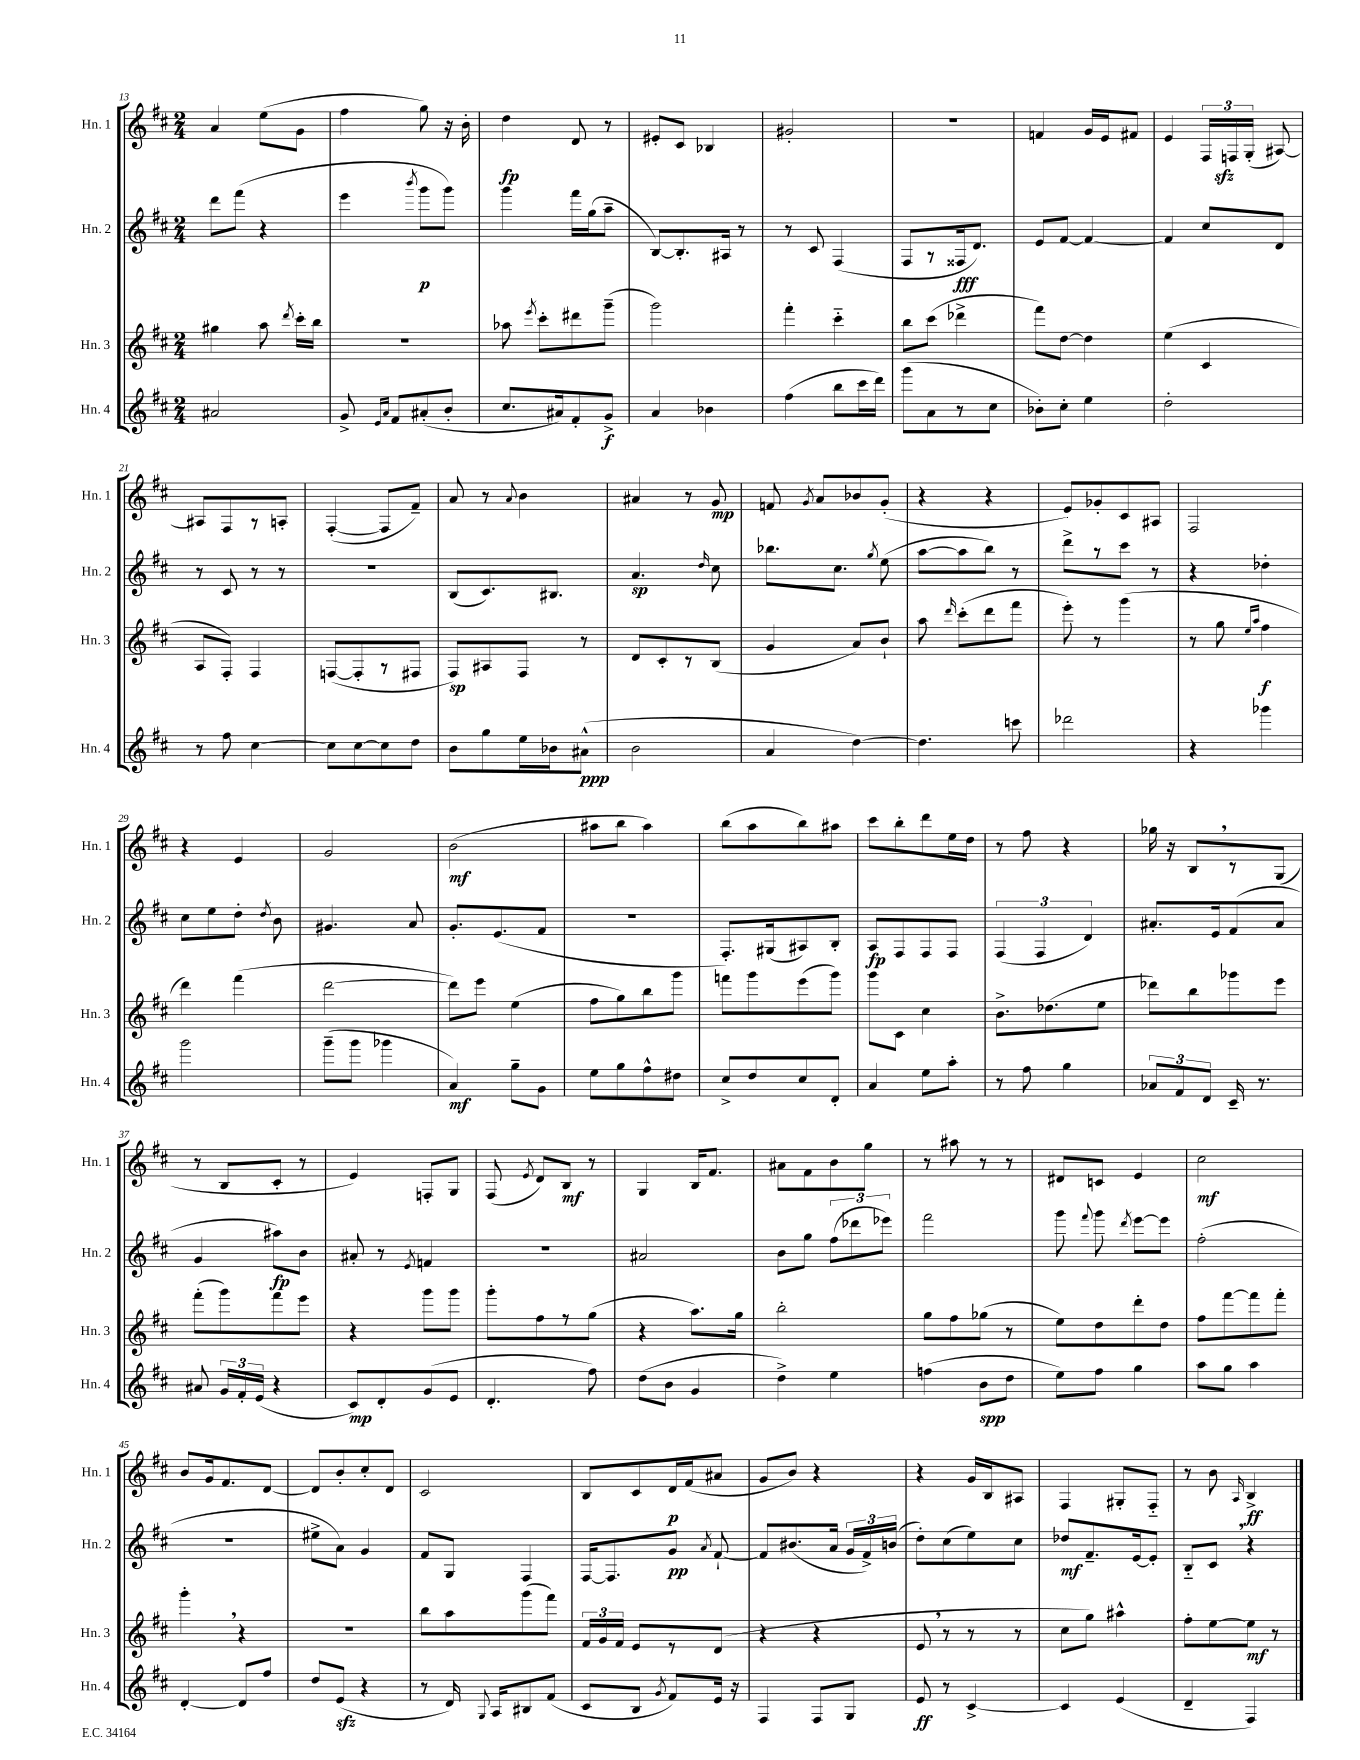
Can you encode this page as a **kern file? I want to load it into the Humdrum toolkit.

**kern	**kern	**kern	**kern
*staff4	*staff3	*staff2	*staff1
*clefG2	*clefG2	*clefG2	*clefG2
*k[f#c#]	*k[f#c#]	*k[f#c#]	*k[f#c#]
*M2/4	*M2/4	*M2/4	*M2/4
2a#	4gg#	8ddd	4a
.	.	(8fff#	.
.	8aa	4r	(8ee
.	8qddd	.	.
.	16ccc#'	.	8g
.	16bb	.	.
=	=	=	=
8g^	2r	4eee	4ff#
16qqe	.	.	.
16qqa	.	.	.
8f#	.	.	.
.	.	8qbbb	.
(8a#'	.	8ggg	8gg)
8b'	.	8ggg)	16r
.	.	.	16b'
=	=	=	=
8.cc#	8aa-	4ggg	4dd
.	8qeee	.	.
.	8ccc#'	.	.
16a#)	.	.	.
8f#'	8ddd#	16fff#	8d
.	.	(16gg	.
8g^	(8ggg~	8aa~	8r
=	=	=	=
4a	2ggg)	[8B)	8e#'
.	.	8.B']	8c#
4b-	.	.	4B-
.	.	16A#	.
.	.	8r	.
=	=	=	=
(4ff#	4fff#'	8r	2g#'
.	.	8c#	.
8bb	4ccc#'~	(4F#	.
16ccc#	.	.	.
16ddd)	.	.	.
=	=	=	=
(8ggg	8bb	8F#	2r
8a	(8ccc#	8r	.
8r	4ddd-^	16F##	.
.	.	8.d)	.
8cc#	.	.	.
=	=	=	=
8b-')	8fff#)	8e	4f
8cc#'	[8dd	[8f#	.
4ee	4dd]	4f#_	16g
.	.	.	16e
.	.	.	8f#
=	=	=	=
2dd'	(4ee	4f#]	4e
.	4c#	8cc#	24F#
.	.	.	24F
.	.	.	(24G'
.	.	8d	[8A#)
=	=	=	=
8r	8A	8r	8A#]
8ff#	8F#')	8c#	8F#
[4cc#	4F#	8r	8r
.	.	8r	8A'
=	=	=	=
8cc#]	([8F	2r	([4F#'
[8cc#	8F']	.	.
8cc#]	8r	.	8F#]
8dd	8F#	.	8f#~)
=	=	=	=
8b	8F#)	(8B	8a
8gg	8A#	8.c#)	8r
.	.	.	8qqa
16ee	8F#	.	4b
16b-	.	8.B#	.
(8a#^^	8r	.	.
=	=	=	=
2b	8d	4.a	4a#
.	8c#'	.	.
.	8r	.	8r
.	.	16qqdd	.
.	(8B	8cc#	8g
=	=	=	=
4a	4g	8.bb-	8f
.	.	.	8qg
.	.	.	8a
.	.	8.cc#	.
[4dd)	8a)	.	8b-
.	.	8qgg	.
.	8b`	(8ee	(8g'
=	=	=	=
4.dd]	8aa	[8aa	4r
.	16qqddd	.	.
.	(8ccc#'	8aa]	.
.	8ddd	8bb)	4r
8ccc	8fff#	8r	.
=	=	=	=
2ddd-	8eee')	8ddd^	8e)
.	8r	8r	8g-'
.	(4ggg	8ccc#	8c#
.	.	8r	8A#
=	=	=	=
4r	8r	4r	2F#
.	8gg	.	.
.	16qqee	.	.
.	16qqaa	.	.
4ggg-	4ff#	4dd-'	.
=	=	=	=
2ggg	4ddd)	8cc#	4r
.	.	8ee	.
.	(4fff#	8dd'	4e
.	.	8qdd	.
.	.	8b	.
=	=	=	=
(8ggg~	[2ddd	4.g#	2g
8ggg	.	.	.
4ggg-	.	.	.
.	.	8a	.
=	=	=	=
4a)	8ddd])	8.g'	(2b
.	8eee	.	.
.	.	(8.e	.
8gg~	(4ee	.	.
8g	.	8f#	.
=	=	=	=
8ee	8ff#	2r	8aa#
8gg	8gg)	.	8bb
8ff#^^	8bb	.	4aa#)
8dd#	8ggg	.	.
=	=	=	=
8cc#^	8fff	8.F#')	(8bb
8dd	8ggg	.	8aa
.	.	(16G#	.
8cc#	(8eee	8A#)	8bb)
8d'	8ggg)	8B'	8aa#
=	=	=	=
4a	8ggg	8A	8ccc#
.	8c#	8F#	8bb'
8ee	4cc#	8F#	8ddd
8aa'	.	8F#	16ee
.	.	.	16dd
=	=	=	=
8r	8.b^	(6F#	8r
8ff#	.	.	8ff#
.	.	6F#	.
.	(8.dd-	.	.
4gg	.	.	4r
.	.	6d)	.
.	8ee	.	.
=	=	=	=
12a-	8ddd-)	8.a#'	16gg-
.	.	.	16r
12f#	.	.	.
.	8bb	.	8B
12d	.	.	.
.	.	16e	.
16c#~	8ggg-	(8f#	8r
8.r	.	.	.
.	8eee	8a#	(8G
=	=	=	=
8a#	(8fff#'	4g	8r
24g	8ggg)	.	8B
24f#'	.	.	.
(24e	.	.	.
4r	8fff#	8aa#)	8c#'
.	8eee	8b	8r
=	=	=	=
8c#)	4r	8a#'	4e)
8d'	.	8r	.
.	.	8qe	.
(8g	8ggg	4f	8F'
8e	8ggg	.	8G
=	=	=	=
4.d'	8ggg'	2r	(8F#
.	.	.	8qe
.	8ff#	.	8d)
.	8r	.	8B
8ff#)	(8gg	.	8r
=	=	=	=
(8dd	4r	2a#	4G
8b	.	.	.
4g	8.aa)	.	16B
.	.	.	8.f#
.	16gg	.	.
=	=	=	=
4dd^)	2bb'	8b	8a#
.	.	8gg	8f#
4ee	.	(12ff#	8b
.	.	12ddd-	.
.	.	.	8gg
.	.	12eee-)	.
=	=	=	=
(4ff	8gg	2fff#	8r
.	8ff#	.	8aa#
8b	(8gg-	.	8r
8dd	8r	.	8r
=	=	=	=
8ee)	8ee)	8ggg	8d#
.	.	8qqfff#	.
8ff#	8dd	8ggg	8c
.	.	8qddd	.
4gg	8ddd'	[8eee	4e
.	8dd	8eee]	.
=	=	=	=
8aa	8ff#	(2ff#'	2cc#
8gg	[8fff#	.	.
4aa	8fff#]	.	.
.	8fff#'	.	.
=	=	=	=
[4d'	4ggg'	2r	8b
.	.	.	16g
.	.	.	8.f#
8d]	4r	.	.
8ff#	.	.	[8d
=	=	=	=
8dd	2r	8ee#^	8d]
(8e	.	8a)	8b'
4r	.	4g	8cc#'
.	.	.	8d
=	=	=	=
8r	8bb	8f#	2c#
16d)	8aa	8G	.
8qqG	.	.	.
16A	.	.	.
8B#	(8ggg	4F#	.
(8f#	8fff#)	.	.
=	=	=	=
8c#	24f#	[16F#	8B
.	24g	.	.
.	.	8.F#]	.
.	24f#	.	.
8B	8e	.	8c#
8qg	.	.	.
8f#)	8r	8g	16d
.	.	.	(16f#
.	.	8qa	.
16e	(8d	[8f#`	8a#
16r	.	.	.
=	=	=	=
4F#	4r	8f#]	8g
.	.	(8.b#	8b)
8F#	4r	.	4r
.	.	16a	.
8G	.	24g	.
.	.	24f#^)	.
.	.	(24b	.
=	=	=	=
8e	8e	8dd')	4r
8r	8r	(8cc#	.
[4c#^	8r	8ee)	16g
.	.	.	16B
.	8r	8cc#	8A#
=	=	=	=
4c#]	8cc#	8dd-	4F#
.	8gg)	8.f#~	.
(4e	4aa#^^	.	8G#'
.	.	[16e	.
.	.	8e']	8F#'~
=	=	=	=
4d~	8ff#'	8B'~	8r
.	[8ee	8c#	8b
.	.	.	16qqA
4F#)	8ee]	4r	4B^
.	8r	.	.
==	==	==	==
*-	*-	*-	*-
